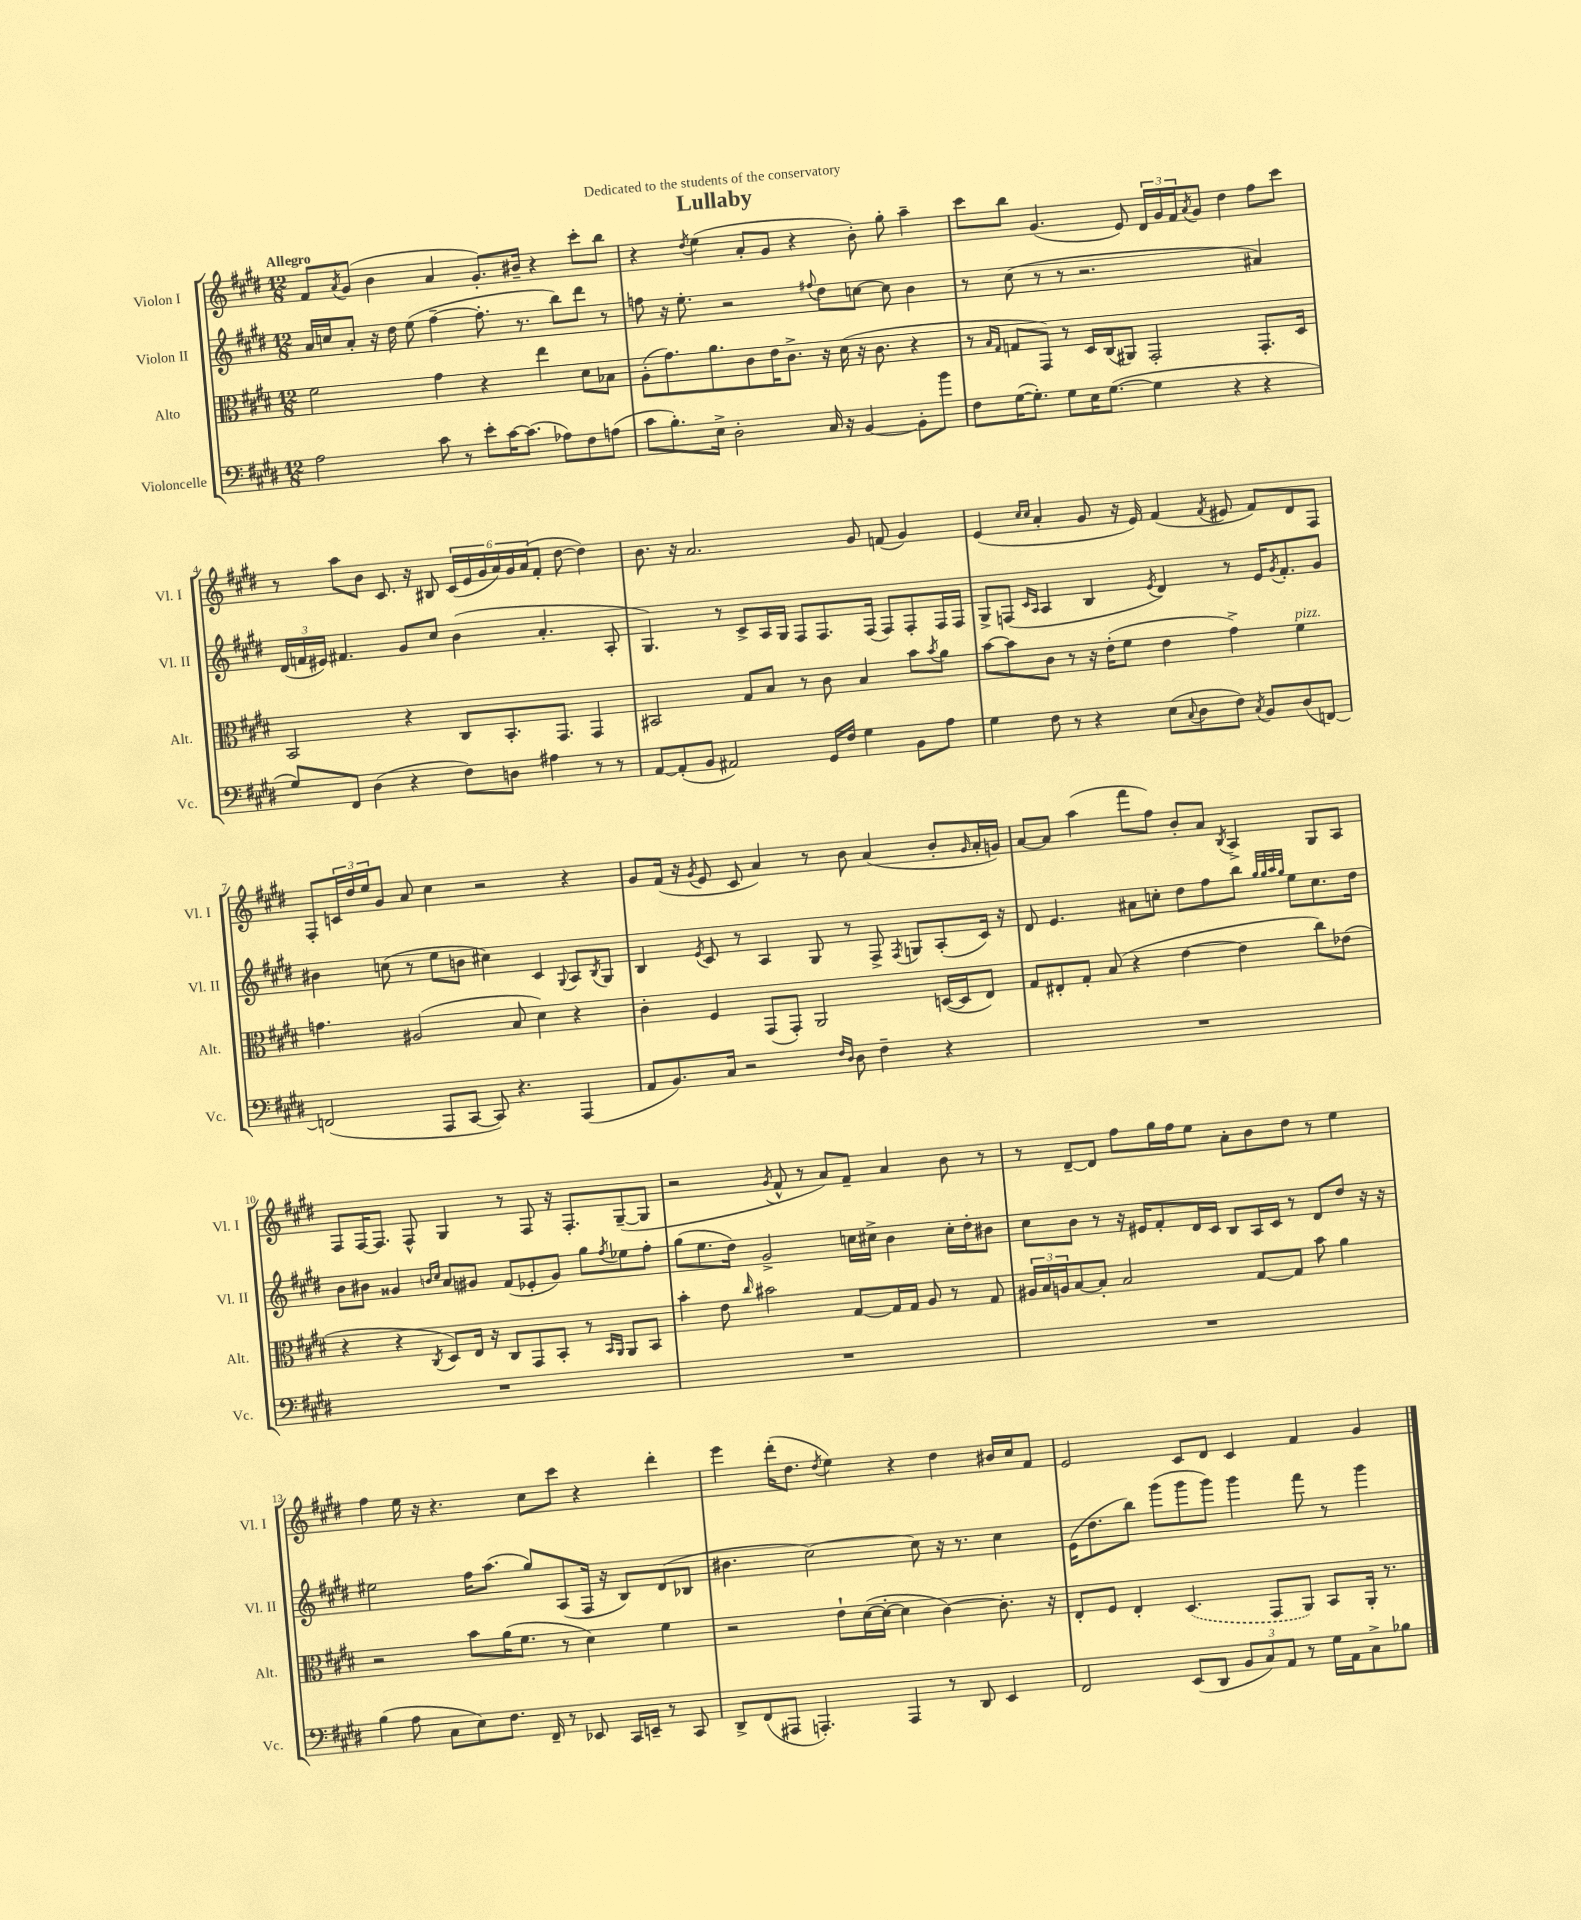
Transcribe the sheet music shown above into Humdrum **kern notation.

**kern	**kern	**kern	**kern
*staff4	*staff3	*staff2	*staff1
*clefF4	*clefC3	*clefG2	*clefG2
*k[f#c#g#d#]	*k[f#c#g#d#]	*k[f#c#g#d#]	*k[f#c#g#d#]
*M12/8	*M12/8	*M12/8	*M12/8
2A	2f#	16a	8f#
.	.	16cc	.
.	.	.	8qa
.	.	8a'	(8g#
.	.	16r	4b
.	.	16dd#	.
.	.	(8ee	.
8c#	4g#	[4ff#~	4a
8r	.	.	.
8e'	4r	8.ff#']	8.g#')
[16c#	.	.	.
(8.c#]	.	8.r	16b#~
.	4ee	.	4r
8A-)	.	8bb)	.
8F#	8d#	8ddd#	8ccc#'
(8A	8B-	8r	8bb
=	=	=	=
8c#	(8A'	8ff	4r
8.B')	8.g#)	16r	.
.	.	8.ee'	.
.	.	.	8qdd#
.	.	.	(4ee
16E^	8.a	.	.
2D#'	.	2r	.
.	8c#	.	8a'
.	16e	.	8g#
.	8.c#^	.	.
.	.	.	4r
.	.	8qqff#	.
16C#	16r	8dd#	.
16r	(16d#	.	.
[4BB	16r	[8cc	8b')
.	8.c#	.	.
.	.	8cc]	8gg#'
8BB']	4r	4b	4aa~
8b	.	.	.
=	=	=	=
8F#	8r	8r	8ccc#
.	16qqB	.	.
.	16qqG#	.	.
([16G#	8G	(8cc#	8bb
8.G#'])	.	.	.
.	8GG#)	8r	(4.g#
8G#	8r	8r	.
16E	16D#	2.r	.
([8.G#	(16C#	.	.
.	8AA#)	.	8e)
4G#]	2GG#'	.	24d#
.	.	.	24g#
.	.	.	24f#
.	.	.	8qa
.	.	.	8g#
4r	.	.	4dd#
4r	8.GG#'	4a#)	8ff#
.	.	.	8ccc#
.	16D#	.	.
=	=	=	=
8G#)	2BB	(24d#	8r
.	.	24f	.
.	.	24e#)	.
8FF#	.	4.f#	8aa
(4D#	.	.	8b
.	.	.	8.c#
4r	4r	8g#	.
.	.	.	16r
.	.	8cc#	8B#
8F#)	8C#	(4b	(24c#
.	.	.	24e
.	.	.	24g#
8D	8.BB'	.	24a)
.	.	.	24g#
.	.	.	(24a
4A#	.	4.a'	8f#'
.	8.GG#	.	.
.	.	.	[8dd#
8r	4GG#	.	4dd#])
8r	.	8A'	.
=	=	=	=
[8AA	2BB#	4.G#)	8.b
(8AA']	.	.	.
.	.	.	16r
8BB	.	.	2.a
2AA#)	.	8r	.
.	8G#	8c#^	.
.	8B	16A	.
.	.	16G#	.
.	8r	8F#	.
16GG#	8c#	8.F#	.
16F#	.	.	.
4G#	4B	.	8g#
.	.	(16F#	.
.	.	8F#)	(8f
8BB	8b	8F#'	4g#)
.	8qb	.	.
8A	8a	16F#	.
.	.	16F#	.
=	=	=	=
4G#	[8b	8G#^	(4e
.	8b]	(8F	.
.	.	16qqc#	16qqcc#
.	.	16qqA	16qqcc#
8F#	8c#	4A	4a'
8r	8r	.	.
4r	16r	4B	8g#
.	(16e'	.	.
.	8f#	.	16r
.	.	.	16e)
.	.	8qe	.
(8E	4e	4d#)	(4f#
8qqC#	.	.	.
8D#	.	.	.
.	.	.	8qf#
8F#)	4g#^)	8r	8e#
8qC#	.	.	.
8BB	.	16e	8f#)
.	.	8qg#	.
.	.	8.f#'	.
(8D#	4f#	.	8d#
[8FF)	.	8g#	8F#
=	=	=	=
(2FF]	4.g	4b#	8F#'
.	.	.	24c
.	.	.	24dd#
.	.	.	24ee
.	.	(8cc	8g#
.	(2A#	8r	8a
8AAA	.	8ee	4cc#
[8CC#	.	8b	.
8CC#])	.	4cc#)	2r
4.r	8B	.	.
.	4d#)	4c#	.
.	.	8qqG#	.
(4AAA	4r	8A	4r
.	.	8qB	.
.	.	8G#	.
=	=	=	=
8AA	4c#'	4B	8g#
8.BB)	.	.	(16f#
.	.	.	16r
.	.	8qe	8qg#
.	4F#	8c#	8e
16C#	.	.	.
2r	.	8r	8c#
.	(8GG#	4A	4a)
.	8GG#')	.	.
.	2AA	8G#	8r
16qqF#	.	.	.
16qqD#	.	.	.
8D#	.	8r	8b
4F#~	.	8F#^	(4a
.	.	8qF#	.
.	.	8G	.
4r	([16D	(8A'	8b'
.	16D]	.	.
.	.	.	16qqg#
.	8E)	16c#)	16a'
.	.	16r	16g)
=	=	=	=
1.r	8G#	8d#	[8a
.	8E#'	4.e	8a]
.	8G#'	.	(4aa
.	(8B	.	.
.	4r	8a#	8fff#
.	.	8cc'	8ff#)
.	[4e	8dd#	8b'
.	.	8ff#	8a
.	.	.	8qB
.	4e]	8bb	4A^
.	.	32qqgg#	.
.	.	32qqgg#	.
.	.	32qqaa	.
.	.	32qqgg#	.
.	.	8ee	.
.	8cc#)	8.cc	8G#
.	(8e-	.	8A
.	.	16dd#	.
=	=	=	=
1.r	4r	8b	8F#
.	.	8b#	[16F#
.	.	.	8.F#]
.	4r	4g##	.
.	.	.	8F#^^
.	.	16qqb	.
.	8qC#	16qqcc#	.
.	8D#)	8a	4G#
.	16E	8g#	.
.	16r	.	.
.	8C#	(8f#	8r
.	8GG#	8e-'	8F#
.	8BB'	8g#)	16r
.	.	.	8.F#'
.	8r	8gg#	.
.	16qqBB	.	.
.	16qqAA	8qff#	.
.	8AA	8ee-	([8G#~
.	8BB	8ff#'	8G#]
=	=	=	=
1.r	4b'	(8gg#	2r
.	.	8.ee	.
.	8e	.	.
.	.	16dd#)	.
.	16qqcc#	.	.
.	2b#	2g#^	.
.	.	.	8qg#
.	.	.	8f#^^
.	.	.	8r
.	.	.	8a)
.	[8G#	16cc	8f#~
.	.	16cc#^	.
.	16G#]	4b	4a
.	16G#	.	.
.	8A	.	.
.	8r	16cc#'	8b
.	.	16dd#'	.
.	8G#	8b#	8r
=	=	=	=
1.r	24A#	8cc#	8r
.	24B	.	.
.	24A	.	.
.	[8B	8b	[8d#~
.	8B']	8r	8d#]
.	2B	16r	8ff#
.	.	16e#	.
.	.	8f#'	16gg#
.	.	.	16ff#
.	.	16d#	8ee
.	.	16c#	.
.	.	8B	8a'
.	[8G#	16A	8b
.	.	16c#	.
.	8G#]	8r	8dd#
.	8b	8d#	8r
.	4a	8dd#	4ee
.	.	16r	.
.	.	16r	.
=	=	=	=
(4B	2r	2ee#	4ff#
8A	.	.	16ee
.	.	.	16r
8C#	.	.	4.r
8E)	8b	16ff#	.
.	.	(8.aa	.
8.F#	(16a	.	.
.	8.f#	.	.
.	.	8gg#)	8cc#
16FF#~	.	.	.
8r	8r	(8A	8ccc#
8EE-	4d#)	16F#	4r
.	.	16r	.
16CC#	.	8B)	.
16EE~	.	.	.
8r	4f#	(8d#	4ddd#'
8CC#	.	8B-	.
=	=	=	=
8DD#^	2r	4.b#	4eee
(8FF#	.	.	.
8AAA#	.	.	(16ddd#'
.	.	.	8.dd#
4.AAA')	.	[2cc#)	.
.	.	.	8qdd#
.	8e`	.	4ee)
.	([16d#	.	.
.	16d#'_	.	.
4AAA	4d#]	.	4r
.	.	8cc#]	.
8r	[4c#)	16r	4dd#
.	.	8.r	.
8DD#	.	.	.
4EE	8.c#']	4cc#	16b#
.	.	.	16cc#
.	.	.	8f#
.	16r	.	.
=	=	=	=
2FF#	8E'	(16e	2e
.	.	8.dd#	.
.	8F#	.	.
.	4E'	8bb)	.
.	.	(8ggg#	.
(8EE	(4.D#	8ggg#	8c#
8DD#	.	8ggg#)	8d#
12BB	.	4ggg#	4c#
12C#)	.	.	.
.	8GG#	.	.
12AA	.	.	.
8r	8AA)	8fff#	4f#
16G#	8BB	8r	.
16AA	.	.	.
8C#^	16AA'	4ggg#	4g#
.	8.r	.	.
8B-	.	.	.
==	==	==	==
*-	*-	*-	*-
